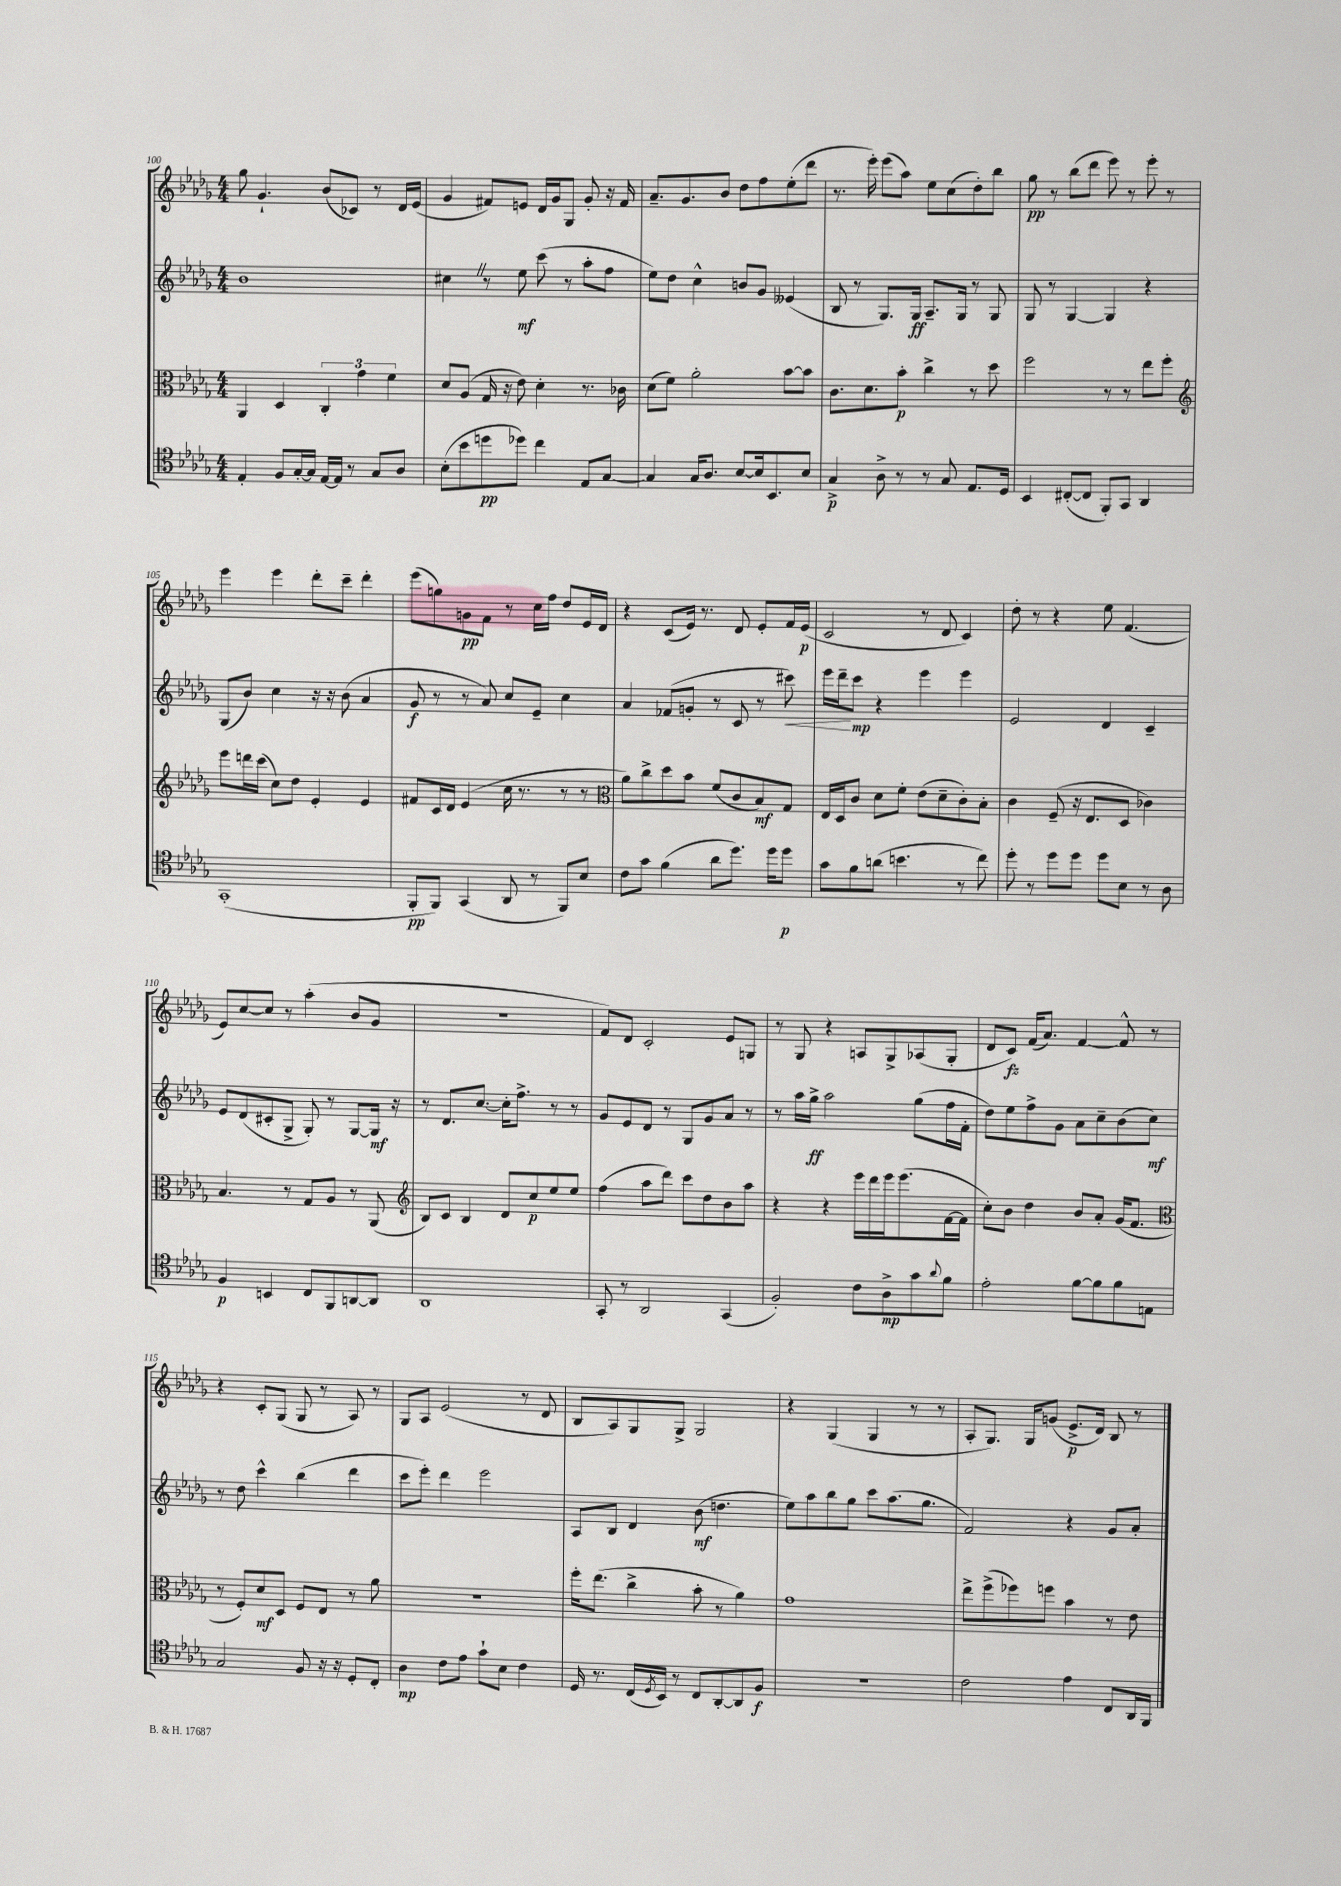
<<
\new StaffGroup <<
\new Staff = "s0" {
    \clef treble \key des \major \numericTimeSignature \time 4/4
    ges''8 ges'4.-! bes'8( ces'8) r8 des'16 ees'16( |
    ges'4 fis'8) e'8 des'16 ges'16 ges8 ges'8-. r16 fis'16 |
    aes'8.-- ges'8. bes'8 des''8 f''8 ees''8-.( des'''8 |
    r8. ees'''16-.) ees'''8( aes''8) ees''8 c''8( des''8-.) bes''8 |
    ges''8\pp r8 bes''8( des'''8 ees'''8) r8 ees'''8-. r8 |
    ees'''4 ees'''4 des'''8-. c'''8-- des'''4-. |
    ees'''8( g''8) g'8\pp f'8 r8 c''16 f''16 des''8 ees'16 des'16 |
    r4 c'8( ees'16) r8. des'8 ees'8-. f'16 ees'16\p( |
    c'2 r8 des'8 c'4) |
    des''8-. r8 r4 ees''8 f'4.( |
    ees'8) c''8~ c''8 r8 aes''4-.( bes'8 ges'8 |
    R1 |
    f'8) des'8 c'2-. ees'8 g8 |
    r8 ges8 r4 a8 ges8-> aes8( ges8-. |
    des'8 c'8\fz) f'16( aes'8.) f'4~ f'8-^ r8 |
    r4 c'8-. ges8( ges8 r8 aes8) r8 |
    ges8 aes8 ees'2( r8 des'8 |
    bes8 aes8) ges8 ges8-> ges2 |
    r4 ges4( ges4 r8 r8 |
    aes8-. ges8.) ges16 g'8( ees'8.->\p des'16) bes8 r8 \bar "|." |
}
\new Staff = "s1" {
    \clef treble \key des \major \numericTimeSignature \time 4/4
    bes'1 |
    cis''4 \once \override BreathingSign.text = \markup { \musicglyph "scripts.caesura.straight" } \breathe r8 ees''8\mf c'''8( r8 aes''8-. f''8 |
    ees''8) des''8 c''4-^ b'8 ges'8 eeses'4( |
    bes8 r8 ges8.) ges16\ff aes8.-- ges16 r8 ges8 |
    ges8 r8 ges4~ ges4 r4 |
    ges8( bes'8) c''4 r16 r16 bes'8( aes'4 |
    ges'8\f r8 r8 aes'8) c''8 ees'8-- c''4 |
    aes'4 fes'8( g'8-. r8 c'8 r8 cis'''8\<) |
    ees'''16 des'''16--\! c'''8\mp r4 ees'''4 ees'''4 |
    ees'2 des'4 c'4-- |
    ees'8 des'8( cis'8-. ges8-> ges8-.) r8 ges8~ ges16\mf r16 |
    r8 des'8. c''8.~ c''16-. f''8.-> r8 r8 |
    ges'8 ees'8 des'8 r8 ges8 ges'8 aes'8 r8 |
    r8 aes''16 ges''16->\ff aes''2 ges''8( f''16 f'16-. |
    des''8) ees''8 f''8-> ges'8 aes'8 c''8-- bes'8( c''8\mf) |
    r8 des''8 c'''4-^ bes''4( des'''4 |
    c'''8 ees'''8-.) des'''4 ees'''2 |
    aes8 bes8 des'4 bes'8\mf( d''4. |
    ees''8) aes''8 bes''8 ges''8 c'''8 aes''8.( ges''8. |
    f'2) r4 ges'8 aes'8-. \bar "|." |
}
\new Staff = "s2" {
    \clef alto \key des \major \numericTimeSignature \time 4/4
    aes,4 des4 \tuplet 3/2 { c4-. ges'4 f'4 } |
    des'8 aes8( ges16 r16 ees'8) des'4-. r8. ces'16 |
    des'8( f'8) aes'2-. bes'8~ bes'8 |
    c'8. des'8. bes'8-.\p c''4-> r8 des''8 |
    f''2 r8 r8 ees''8 f''8-. |
    \clef treble ees'''8 d'''16 c'''16( c''8) des''8 ees'4-. ees'4 |
    fis'8 c'16 des'16 ees'4( c''16 r8. r8 r8 |
    \clef alto aes'8) c''8-> des''8 bes'8 f'8( c'8 bes8\mf) ges8 |
    ees16 des16 c'8 des'8 f'8-. ees'8( des'8-- c'8-.) bes8-. |
    c'4 f8--( r16 ees8. des8 ces'4) |
    bes4. r8 ges8 aes8 r8 aes,8( |
    \clef treble bes8) c'8 bes4 des'8 c''8\p ees''8 ees''8 |
    f''4( aes''8 des'''8) c'''8 des''8 bes'8 aes''8 |
    r4 r4 ees'''16 des'''16 ees'''16 ees'''8.( f'16~ f'16 |
    c''8-.) bes'8 des''4 bes'8 aes'8-. ges'16( f'8. |
    \clef alto r8 f8-.) des'8\mf des8 f8 ees8 r8 aes'8 |
    r1 |
    f''16-. ees''8.( c''4-> bes'8-. r8 aes'4) |
    ges'1 |
    ees''8-> f''8->( fes''8) f''8 bes'4 r8 ees'8 \bar "|." |
}
\new Staff = "s3" {
    \clef tenor \key des \major \numericTimeSignature \time 4/4
    ees4-. f8 ges16~-. ges16 ees16~ ees16 r8 ges8 aes8 |
    bes8-.( bes'8 d''8\pp des''8) c''4 ees8 ges8~ |
    ges4 ges16 aes8. bes8~ bes16 bes,8. bes8 |
    ges4->\p aes8-> r8 r8 ges8 ees8. des16 |
    bes,4 cis8~-.( cis8 f,8-.) ges,8 aes,4 |
    ges,1-.( |
    f,8-.\pp f,8) ges,4( aes,8 r8 f,8) bes8 |
    c'8 ges'8 f'4( aes'8 des''8.) des''16 des''8\p |
    ges'8 f'8 a'8( b'4. r8 c''8) |
    des''8-. r8 des''8 des''8 des''8 bes8 r8 aes8 |
    f4\p b,4 c8 f,8 a,8~ a,8 |
    aes,1 |
    ges,8-. r8 aes,2 ges,4( |
    f2-.) c'8 aes8->\mp ges'8 \appoggiatura { aes'8 } f'8 |
    ees'2-. f'8~ f'8 f'8 e8 |
    ges2 f8 r16 r16 des8-. c8-. |
    aes4\mp c'8 ees'8 ges'8-! bes8 c'4 |
    des16 r8. c16( \acciaccatura { des8 } bes,16) r8 c8 aes,8~-. aes,8 f8\f |
    R1 |
    c'2 ees'4 c8 aes,16 f,16 \bar "|." |
}
>>
>>
\layout { \context { \Score currentBarNumber = #100 } }
